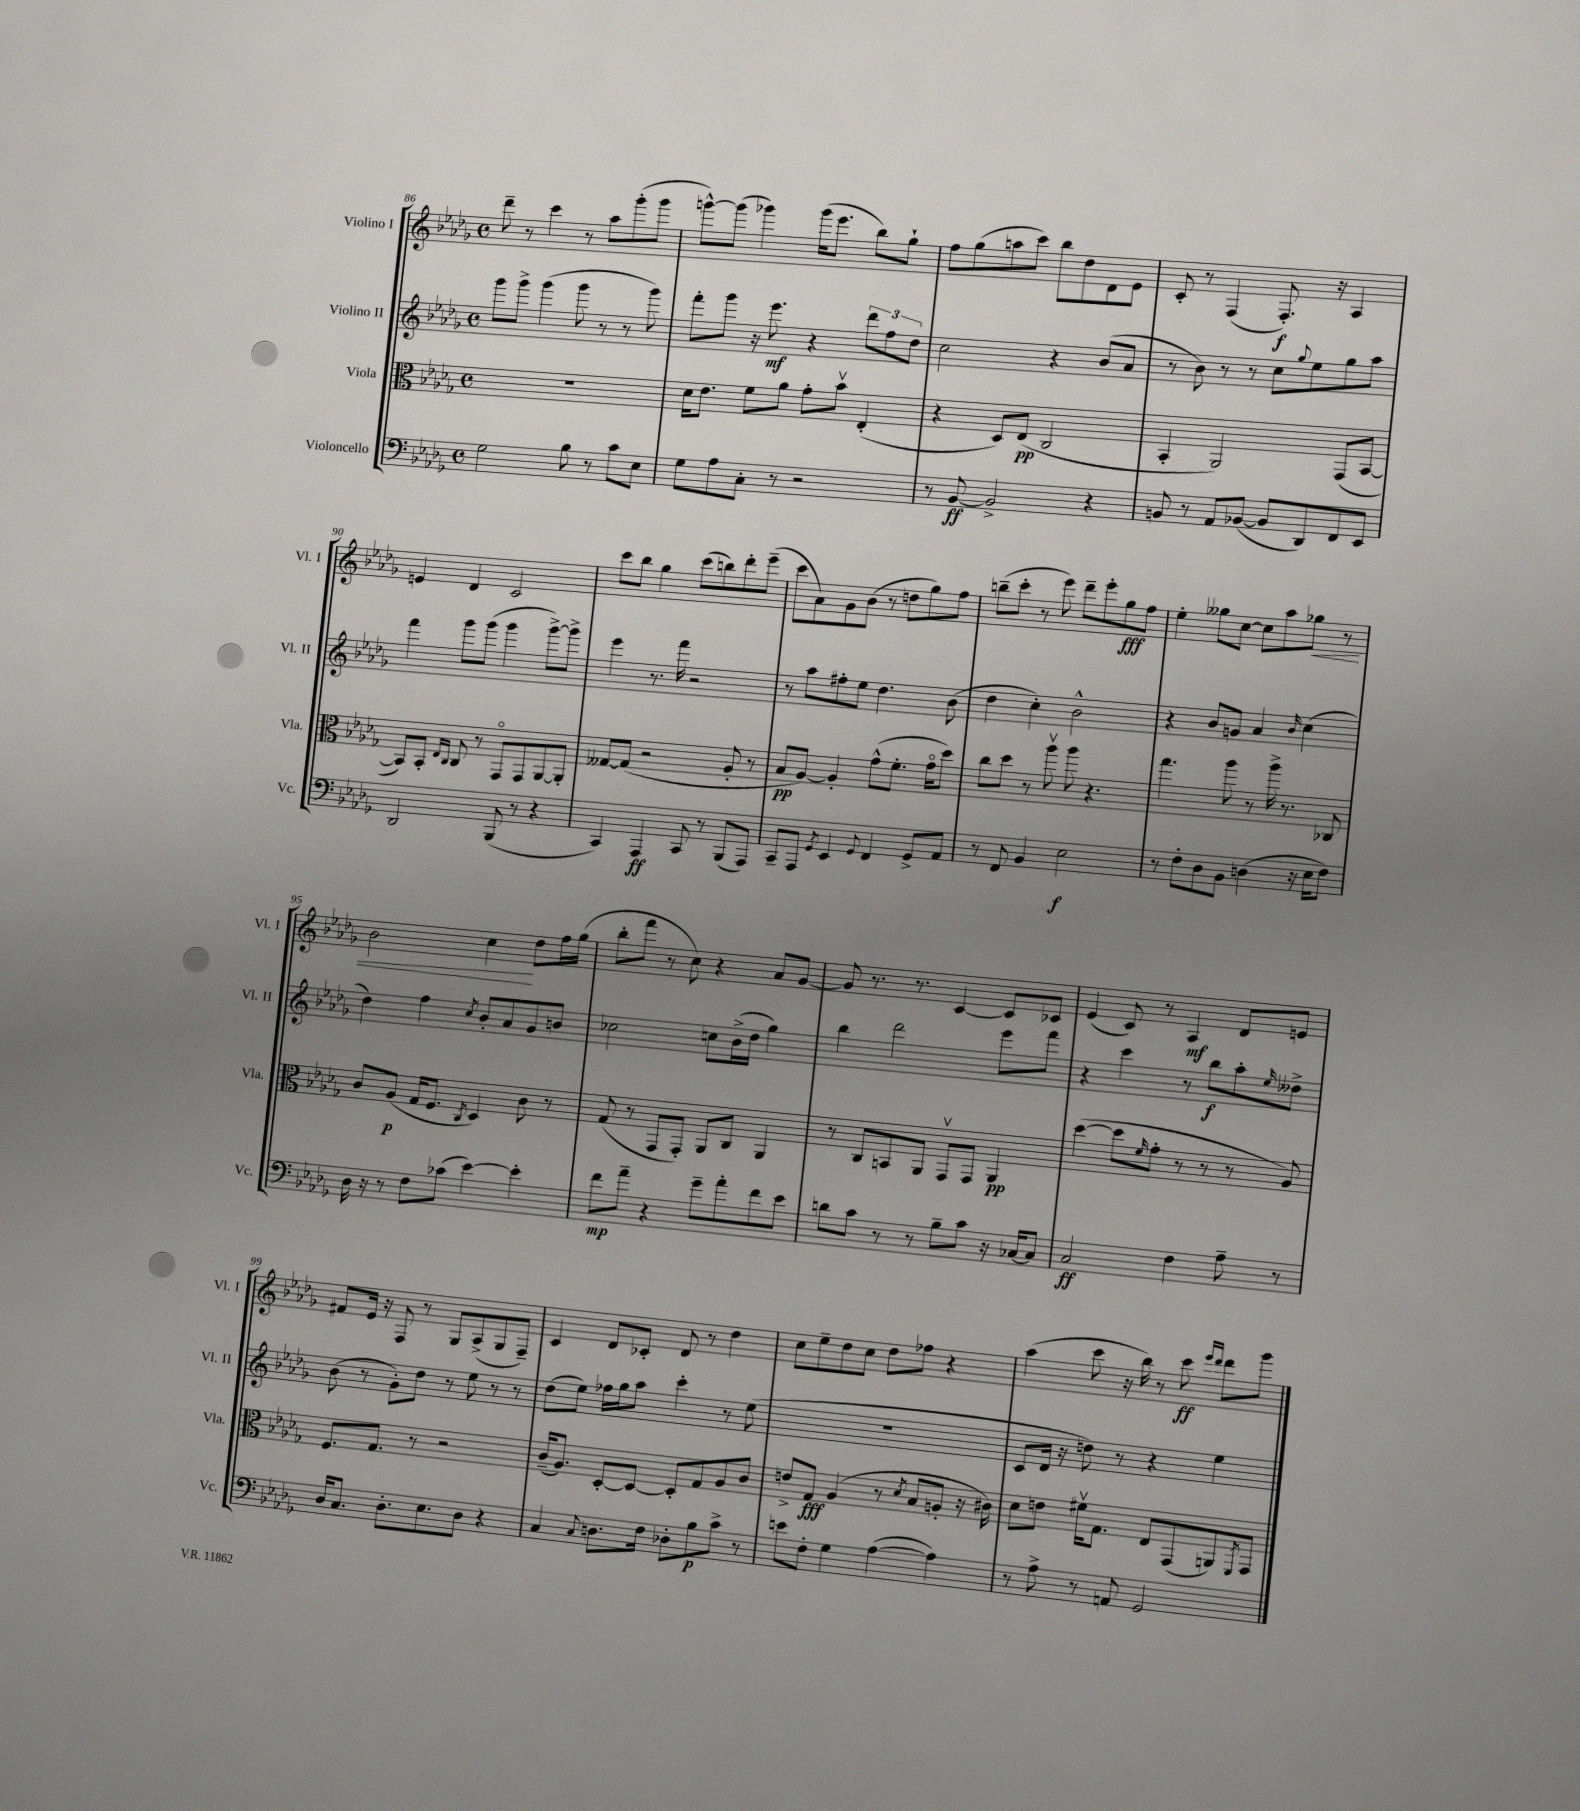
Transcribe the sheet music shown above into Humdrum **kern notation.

**kern	**dynam	**kern	**dynam	**kern	**dynam	**kern	**dynam
*part4	*part4	*part3	*part3	*part2	*part2	*part1	*part1
*staff4	*staff4	*staff3	*staff3	*staff2	*staff2	*staff1	*staff1
*I"Violoncello	*	*I"Viola	*	*I"Violino II	*	*I"Violino I	*
*I'Vc.	*	*I'Vla.	*	*I'Vl. II	*	*I'Vl. I	*
*clefF4	*	*clefC3	*	*clefG2	*	*clefG2	*
*k[b-e-a-d-g-]	*	*k[b-e-a-d-g-]	*	*k[b-e-a-d-g-]	*	*k[b-e-a-d-g-]	*
*M4/4	*	*M4/4	*	*M4/4	*	*M4/4	*
*met(c)	*	*met(c)	*	*met(c)	*	*met(c)	*
=86	=86	=86	=86	=86	=86	=86	=86
2G-\	.	1r	.	8ggg-\L	.	8ddd-~\	.
.	.	.	.	8ggg-^\J	.	8r	.
.	.	.	.	(4ggg-\	.	4ccc\	.
8B-\	.	.	.	8ggg-\	.	8r	.
8r	.	.	.	8r	.	8aa-\L	.
8c\L	.	.	.	8r	.	(8ggg-'\	.
8E-\J	.	.	.	8ggg-\)	.	8ggg-\J	.
=87	=87	=87	=87	=87	=87	=87	=87
8G-\L	.	16d-\KL	.	8fff'\L	.	[8gggn^^\L)	.
.	.	8.e-\J	.	.	.	.	.
8A-\	.	.	.	8ggg-\J	.	(8ggg\J]	.
8C'\J	.	8f\L	.	16r	.	4ggg-X\)	.
.	.	.	.	8.eee-\	mf	.	.
8r	.	8a-\J	.	.	.	.	.
2r	.	8g-'\L	.	4r	.	(16ggg-\KL	.
.	.	.	.	.	.	8.eee-\J	.
.	.	8b-v\J	.	.	.	.	.
.	.	(4E-'/	.	12ddd-\L	.	8bb-\L)	.
.	.	.	.	12ff\	.	.	.
.	.	.	.	.	.	8gg-`\J	.
.	.	.	.	12dd-\J	.	.	.
=88	=88	=88	=88	=88	=88	=88	=88
8r	.	4r	.	2cc\	.	8ff\L	.
[8BB-/	ff	.	.	.	.	(8gg-\	.
2BB-^/]	.	8D-/L)	.	.	.	8aan\	.
.	.	(8E-/J	pp	.	.	8ccc\J)	.
.	.	2C/	.	4r	.	8bb-\L	.
.	.	.	.	.	.	8dd-\	.
4r	.	.	.	(8b-/L	.	8d-\	.
.	.	.	.	8a-/J	.	8e-\J	.
=89	=89	=89	=89	=89	=89	=89	=89
8BBn/	.	4BB-'/	.	8r	.	8c'/	.
8r	.	.	.	8b-\)	.	8r	.
8AA-/L	.	2AA-/)	.	8r	.	(4F/	.
([8BB-X/J	.	.	.	8r	.	.	.
8BB-/L]	.	.	.	8cc\L	.	8.F'/)	f
.	.	.	.	8qqgg-/	.	.	.
8DD-/)	.	.	.	8ee-\	.	.	.
.	.	.	.	.	.	16r	.
8FF/	.	(8GG-/L	.	8gg-\	.	4A-/	.
8EE-/J	.	[8BB-/J	.	8aa-\J	.	.	.
!!LO:LB:g=z
=90	=90	=90	=90	=90	=90	=90	=90
2DD-/	.	8BB-/L])	.	4fff\	.	4en/	.
.	.	8BB-'/J	.	.	.	.	.
.	.	16qqE-/LL	.	.	.	.	.
.	.	16qqC/JJ	.	.	.	.	.
.	.	8C/	.	8ggg-\L	.	4d-/	.
.	.	8r	.	(8ggg-\J	.	.	.
(8BBB-/	.	8GG-/L	.	4ggg-\	.	2c/	.
8r	.	8GG-/	.	.	.	.	.
4r	.	[8AA-/	.	[8ggg-^\L)	.	.	.
.	.	8AA-'/J]	.	8ggg-^\J]	.	.	.
=91	=91	=91	=91	=91	=91	=91	=91
4CC/)	.	[8G--X/L	.	4eee-\	.	8ccc\L	.
.	.	(8G--/J]	.	.	.	8bb-\J	.
4AAA-/	ff	2r	.	8.r	.	4gg-\	.
.	.	.	.	16fff\	.	.	.
8CC/	.	.	.	2r	.	(8ccc\L	.
8r	.	.	.	.	.	8bbn\)	.
(8BBB-/L	.	8A-'/	.	.	.	8ddd-'\	.
8AAA-/J)	.	8r	.	.	.	(8eee-~\J	.
=92	=92	=92	=92	=92	=92	=92	=92
8CC~/L	.	8B-/L	pp	8r	.	8ccc\L	.
8AAA-/J	.	[8A-/J)	.	8aa-\L	.	8a-\)	.
8qGG-/	.	.	.	.	.	.	.
4EE-/	.	4A-'/]	.	8ff#X'\	.	8g-\	.
.	.	.	.	8ee-\J	.	(8b-\J	.
8qqGG-/	.	.	.	.	.	.	.
4FF/	.	(8g-^^\L	.	4.dd-\	.	8r	.
.	.	8.f'\J	.	.	.	8ddn\L	.
8GG-^/L	.	.	.	.	.	8gg-\)	.
.	.	16g-\KL	.	.	.	.	.
8AA-/J	.	8dd-\J)	.	(8b-\	.	8ff\J	.
=93	=93	=93	=93	=93	=93	=93	=93
8r	.	8cc\L	.	4dd-\	.	(8bbn~\L	.
8FF/	.	8dd-\J	.	.	.	8ccc'\J	.
4BB-/	.	8r	.	4cc'\)	.	8r	.
.	.	8aa-v\	.	.	.	8eee-\)	.
2E-\	f	8aa-\	.	2b-^^\	.	8ddd-~\L	.
.	.	4.r	.	.	.	8eee-'\	.
.	.	.	.	.	.	8gg-\	fff
.	.	.	.	.	.	8ff\J	.
=94	=94	=94	=94	=94	=94	=94	=94
8r	.	4.gg-\	.	4r	.	4ee-'\	.
8F'\L	.	.	.	.	.	.	.
8D-\	.	.	.	8b-/L	.	8gg--X\L	.
8BB-\J	.	8aa-\	.	8gn/J	.	[8cc\J	.
(4Dn\	.	8r	.	4a-/	.	8cc\L]	.
.	.	16aa-^\	.	.	.	8aa-\	.
.	.	8.r	.	.	.	.	.
.	.	.	.	16qqb-/	.	.	.
!	!	!	!	!	!	!	!LO:HP:b
16r	.	.	.	(4cc\	.	8gg-X\J	<
16E-\KL	.	.	.	.	.	.	.
8F\J)	.	8C-X/	.	.	.	8r	.
!!LO:LB:g=z
=95	=95	=95	=95	=95	=95	=95	=95
16D-\	.	8c/L	.	4dd-\)	.	2b-\	.
16r	.	.	.	.	.	.	.
8r	.	(8A-/J	p	.	.	.	.
8F\L	.	16G-/KL	.	4ff\	.	.	.
.	.	8.F/J	.	.	.	.	.
(8c-X\J	.	.	.	.	.	.	.
.	.	8qC/	.	8qcc/	.	.	.
[4e-\)	.	4D-/)	.	8b-'/L	.	4cc\	.
.	.	.	.	8a-/	.	.	.
4e-'\]	.	8c\	.	8g-/	.	8dd-\L	[
.	.	8r	.	8bn/J	.	16ff\L	.
.	.	.	.	.	.	(16gg-\JJ	.
=96	=96	=96	=96	=96	=96	=96	=96
8f\L	mp	(8G-/	.	2cc-X\	.	8bb-'\L	.
8a-~\J	.	8r	.	.	.	8fff\J	.
4r	.	8GG-/L	.	.	.	8r	.
.	.	8GG-'/J)	.	.	.	8cc\)	.
8g-~\L	.	8AA-/L	.	8ccn\L	.	4r	.
8a-'\	.	8C/J	.	(16b-^\L	.	.	.
.	.	.	.	16dd-\JJ	.	.	.
8f\	.	4AA-/	.	4gg-\)	.	8a-/L	.
8e-\J	.	.	.	.	.	[8g-/J	.
=97	=97	=97	=97	=97	=97	=97	=97
8dn\L	.	8r	.	4bb-\	.	8g-/]	.
8c\J	.	8C/L	.	.	.	8.r	.
8r	.	8BBn/	.	2ddd-\	.	.	.
.	.	.	.	.	.	8.r	.
8r	.	8AA-/J	.	.	.	.	.
8B-~\L	.	8GG-v/L	.	.	.	[4c/	.
8c\J	.	8GG-/J	.	.	.	.	.
16r	.	4AA-/	pp	8eee-\L	.	8c/L]	.
[16C-X/KL	.	.	.	.	.	.	.
8C-/J]	.	.	.	8fff\J	.	8c-X/J	.
=98	=98	=98	=98	=98	=98	=98	=98
2C/	ff	([4dd-\	.	4r	.	(4e-/	.
.	.	8dd-\L]	.	4ccc\	.	8c/)	.
.	.	16qqf/	.	.	.	.	.
.	.	8g-'\J	.	.	.	8r	.
4F\	.	8r	.	8r	.	4A-/	mf
.	.	8r	.	8bb-\L	f	.	.
8A-~\	.	8r	.	8aa-'\	.	8d-/L	.
.	.	.	.	16qqee-/	.	.	.
8r	.	8A-/)	.	8dd--X^\J	.	8en/J	.
!!LO:LB:g=z
=99	=99	=99	=99	=99	=99	=99	=99
16D-/KL	.	8.F/L	.	(8b-\	.	8f#X/L	.
8.C/J	.	.	.	.	.	.	.
.	.	.	.	8r	.	16e-/Jk	.
.	.	8.G-/J	.	.	.	16r	.
8.D-'\L	.	.	.	8g-'\L)	.	8F/	.
.	.	8r	.	8dd-\J	.	8r	.
8.E-\	.	.	.	.	.	.	.
.	.	2r	.	8r	.	8G-/L	.
8D-\J	.	.	.	8ee-\	.	(8A-^/	.
4r	.	.	.	8r	.	8G-/	.
.	.	.	.	8r	.	8F~/J)	.
=100	=100	=100	=100	=100	=100	=100	=100
4C/	.	(16c~/KL	.	(8dd-\L	.	4c/	.
.	.	8.A-/J)	.	.	.	.	.
.	.	.	.	8ee-\J)	.	.	.
8qqC/	.	.	.	.	.	.	.
8.Dn\L	.	[8D-'/L	.	16ff-X\LL	.	8d-/L	.
.	.	.	.	16gg-\J	.	.	.
.	.	8D-/J_	.	8aa-\J	.	8c-X'/J	.
16F\Jk	.	.	.	.	.	.	.
8D-X'\L	.	8D-'/L]	.	4ccc'\	.	8d-/	.
8B-\	p	8G-/	.	.	.	8r	.
8c^\J	.	8A-/	.	8r	.	4dd-\	.
8r	.	8c/J	.	(8ee-\	.	.	.
=101	=101	=101	=101	=101	=101	=101	=101
8en\L	.	8en^/L	.	1r	.	8cc\L	.
8F'\J	.	8G-/J	fff	.	.	8ee-~\	.
4G-\	.	(4A-/	.	.	.	8dd-\	.
.	.	.	.	.	.	8cc\J	.
([4A-\	.	8r	.	.	.	8dd-\L	.
.	.	8qd-/	.	.	.	.	.
.	.	8B-/L	.	.	.	8ff-X\J	.
4A-\])	.	8An'/J	.	.	.	4r	.
.	.	16r	.	.	.	.	.
.	.	16c#X\)	.	.	.	.	.
=102	=102	=102	=102	=102	=102	=102	=102
8r	.	8d-\L	.	8c/L	.	(4aa-\	.
8A-^\	.	8en\J	.	16d-/Jk	.	.	.
.	.	.	.	16r	.	.	.
8r	.	16f#Xv\KL	.	8ddn\)	.	8ccc\	.
.	.	8.G-\J	.	.	.	.	.
8AAn/	.	.	.	8r	.	16r	.
.	.	.	.	.	.	16bb-\)	.
2GG-/	.	8E-/L	.	4r	.	8r	.
.	.	(8GG-/	.	.	.	8ccc\	ff
.	.	.	.	.	.	16qqeee-/LL	.
.	.	.	.	.	.	16qqddd-/JJ	.
.	.	8AAn/)	.	4ee-\	.	8ddd-\L	.
.	.	8qFF/	.	.	.	.	.
.	.	8GG-/J	.	.	.	8ggg-\J	.
==	==	==	==	==	==	==	==
*-	*-	*-	*-	*-	*-	*-	*-
